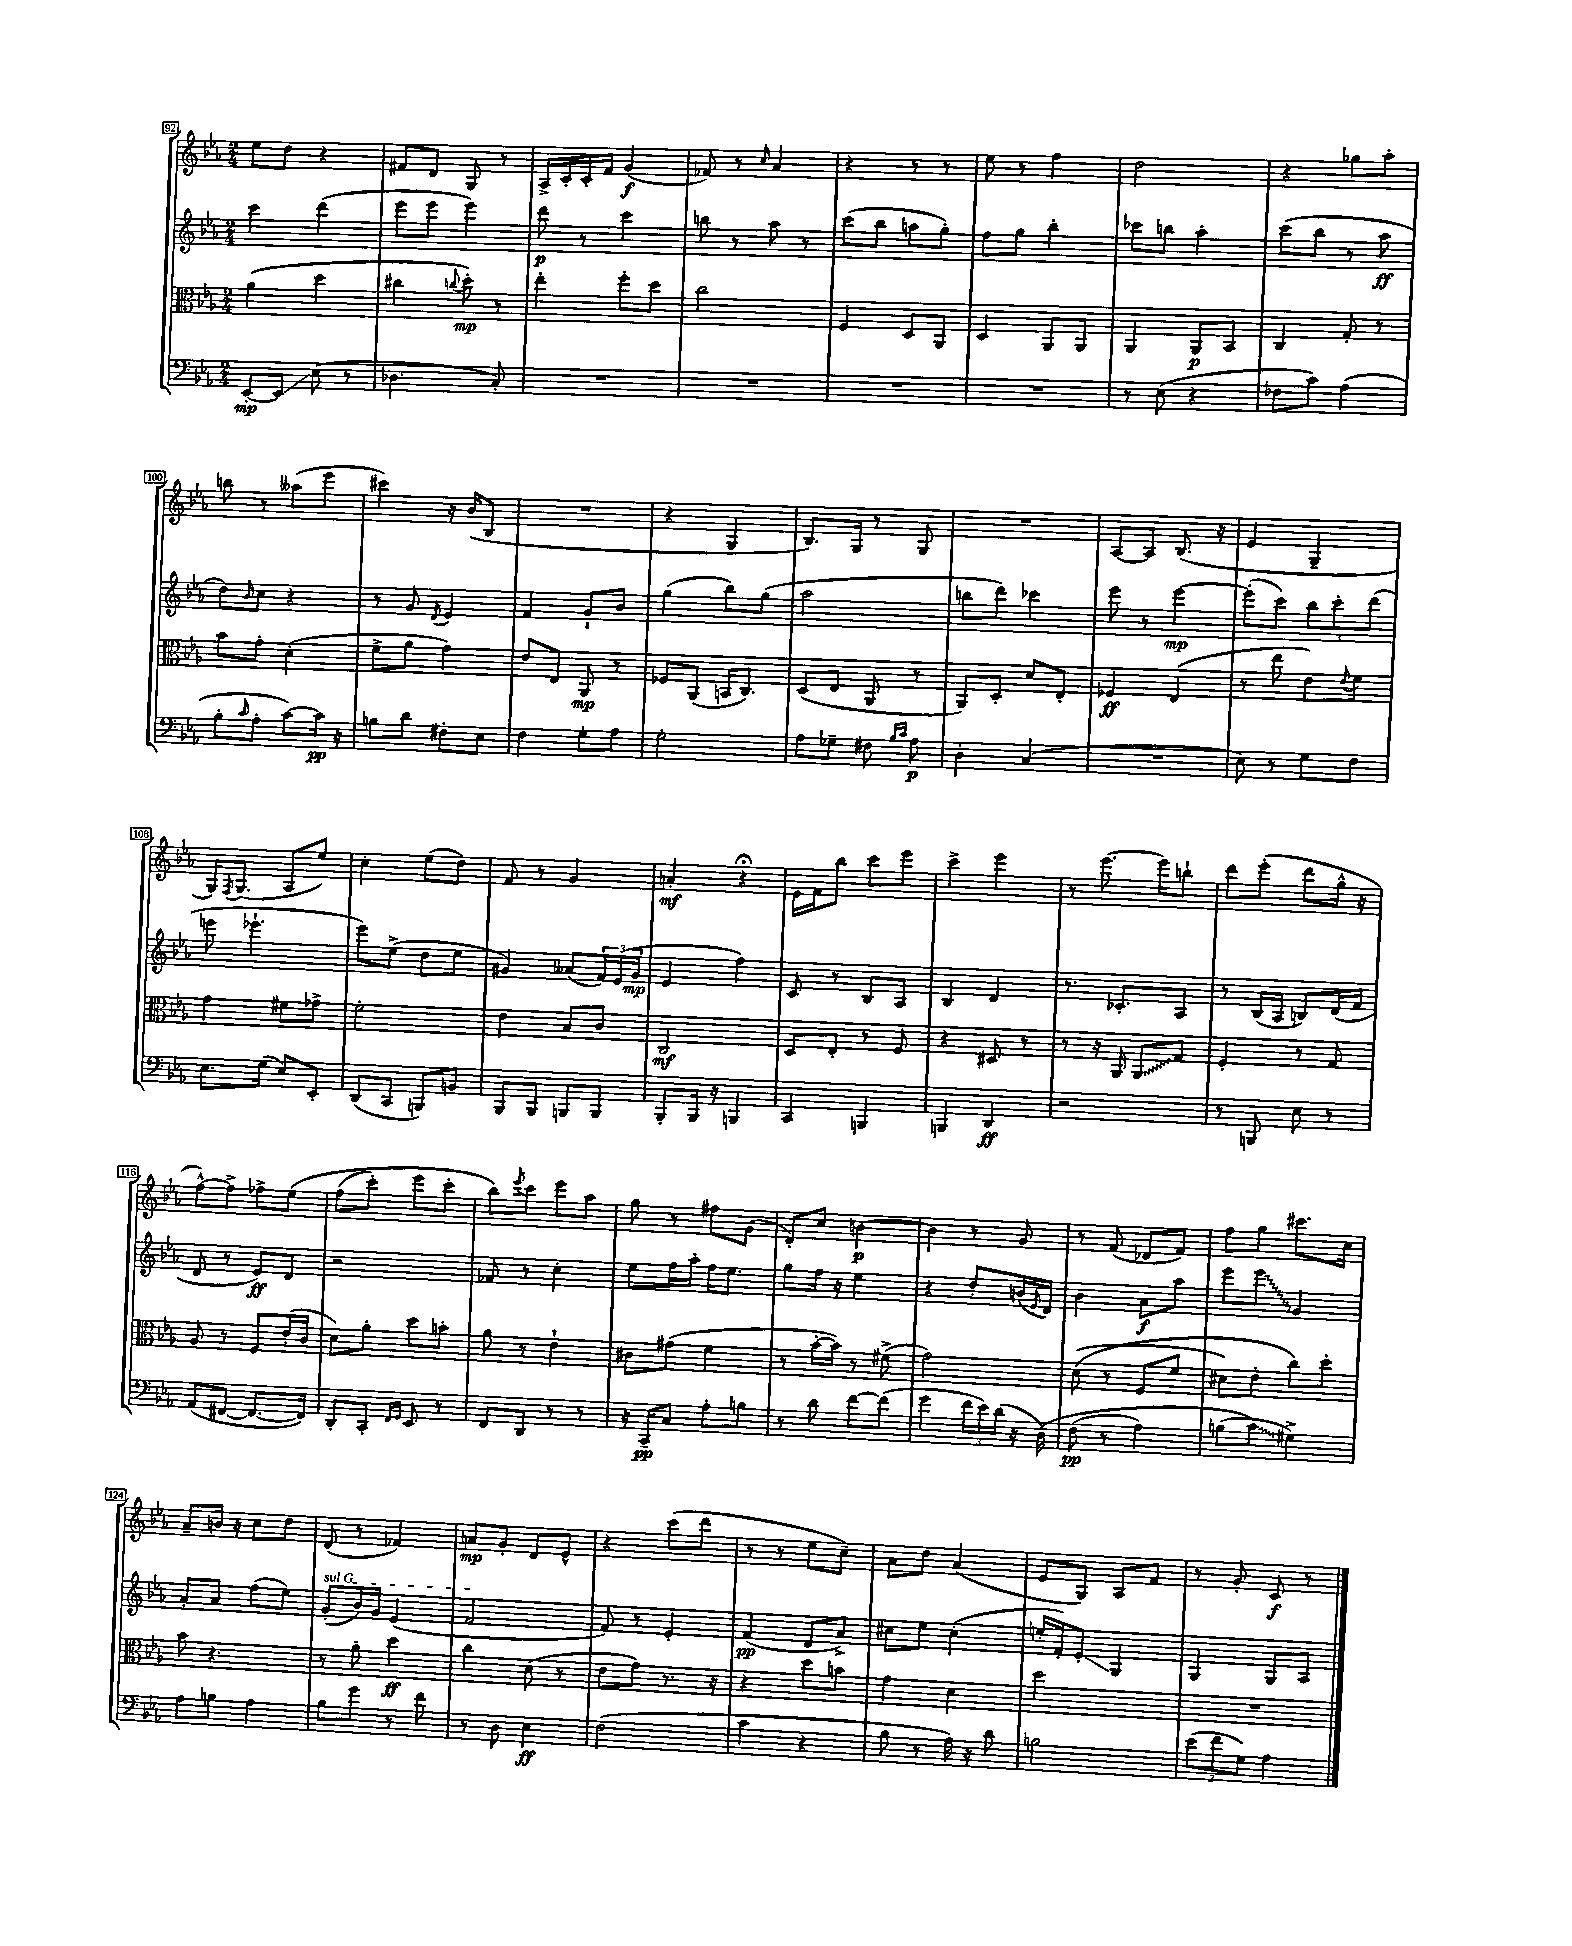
<<
\new StaffGroup <<
\new Staff = "s0" {
    \clef treble \key ees \major \numericTimeSignature \time 2/4
    ees''8 d''8 r4 |
    fis'8 d'8 g8 r8 |
    aes16-> c'16-. c'16-. f'16 g'4\f( |
    fes'8) r8 \grace { c''16 } aes'4 |
    r4 r8 r8 |
    ees''8 r8 f''4 |
    d''2 |
    r4 ges''8 aes''8-. |
    b''8 r8 aeses''8( ees'''8 |
    cis'''4) r16 bes'16( bes8 |
    R2 |
    r4 g4 |
    bes8.) g16 r8 g8 |
    R2 |
    aes8~ aes8 bes8.( r16 |
    ees'4 g4-- |
    g16) \acciaccatura { f8 } g8.( aes8 ees''8) |
    c''4-. ees''8( d''8) |
    f'8 r8 g'4 |
    a'4-.\mf r4\fermata |
    ees'16 f'16 bes''8 c'''8 ees'''8 |
    c'''4-> ees'''4 |
    r8 ees'''8.~ ees'''16 b''8-! |
    d'''8 ees'''8-.( d'''8 g''16-^ r16 |
    f''8~-^) f''8-> fes''8-> ees''8\( |
    f''8( c'''8-.) ees'''8 c'''8-. |
    bes''8\) \acciaccatura { ees'''8 } c'''8 ees'''8 aes''8 |
    g''8 r8 fis''8 g'8( |
    d'8-.) c''8 b'4~\p |
    b'4 r8 g'8 |
    r8 f'8( des'8 f'8) |
    f''8 g''8 cis'''8. c''16 |
    aes'8-- b'16 r16 c''8 d''8 |
    d'8( r8 fes'4) |
    a'8\mp g'8-. d'8 ees'8-^ |
    r4 c'''8( d'''8 |
    r8 r8 ees''8 c''8--) |
    aes'8 d''8 aes'4( |
    ees'8 g8) aes8 f'8 |
    r8 g'8-. c'8\f r8 \bar "|." |
}
\new Staff = "s1" {
    \clef treble \key ees \major \numericTimeSignature \time 2/4
    c'''4 d'''4( |
    ees'''8 ees'''8 ees'''4) |
    d'''8\p r8 c'''4 |
    b''8 r8 aes''8 r8 |
    c'''8( bes''8 a''8 g''8-.) |
    f''8 g''8 bes''4-. |
    ces'''8 b''8 aes''4-. |
    c'''8( bes''8 r8 aes''8\ff |
    d''8) \grace { bes'16 } c''8 r4 |
    r8 g'8 \acciaccatura { d'8 } ees'4 |
    f'4 g'8-! bes'8 |
    g''4( bes''8) g''8( |
    aes''2 |
    b''8 d'''8) ces'''4 |
    ees'''8 r8 ees'''4~\mp |
    ees'''8-.( c'''8) \tuplet 3/2 { bes''8 c'''8-. d'''8( } |
    e'''8 ees'''4.-! |
    ees'''8) ees''8->( d''8 ees''8 |
    gis'4) aeses'8( \tuplet 3/2 { f'16) ees'16( gis'16\mp } |
    ees'4 f''4) |
    c'8 r8 bes8 aes8 |
    bes4 d'4 |
    r8. ces'8.-. aes8 |
    r8 bes16( aes16 b8) d'16( f'16 |
    d'8 r8 ees'8\ff) d'8 |
    r2 |
    fes'8 r8 c''4-. |
    ees''8 f''16 aes''16-. f''16 ees''8. |
    g''8 f''16 r16 ees''4 |
    r4 d''8-. b'16( \acciaccatura { ees'8 } d'16) |
    bes'4 aes'8\f aes''8 |
    ees'''8 \once \override Glissando.style = #'zigzag ees'''8\glissando g'4 |
    aes'8-. aes'8 f''8( ees''8) |
    \once \override TextSpanner.bound-details.left.text = \markup { \italic "sul G" } g'8-.\startTextSpan( bes'16) g'16 ees'4( |
    f'2\stopTextSpan |
    f'8) r8 ees'4-. |
    f'4\pp( d'8 aes'8->) |
    cis''8 ees''8 cis''4-.( |
    e''16-. f'16-.) ees'8-.\glissando g4 |
    g4 g8 aes8 \bar "|." |
}
\new Staff = "s2" {
    \clef alto \key ees \major \numericTimeSignature \time 2/4
    aes'4( d''4 |
    cis''4 \appoggiatura { c''8 } d''8-.\mp) r8 |
    ees''4-. f''8-. d''8 |
    c''2 |
    f4 d8 aes,8 |
    d4 aes,8 aes,8 |
    aes,4 aes,8\p bes,8 |
    c4 g8-. r8 |
    bes'8 g'8-. d'4-.( |
    f'8-> aes'8 g'4) |
    ees'8 ees8 aes,8\mp r8 |
    fes8 aes,8( b,16 c8.) |
    d8( ees8 aes,8 r8 |
    aes,8) d8-. d'8 ees8-. |
    fes4\ff ees4( |
    r8 ees''8 ees'8) \appoggiatura { ees'8 } f'8 |
    g'4 fis'8 ges'8-> |
    f'2-. |
    ees'4 bes8 c'8 |
    c2\mf |
    d8 ees8-. r8 f8 |
    r4 dis8 r8 |
    r8 r16 aes,16 \once \override Glissando.style = #'zigzag aes,8\glissando g8 |
    f4-. r8 g8 |
    aes8 r8 f8 ees'16-.( c'16 |
    d'8) aes'8-. d''8 b'8-. |
    aes'8 r8 ees'4-! |
    cis'8 gis'8( f'4 |
    r8 bes'16~-. bes'16) r8 fis'8->( |
    g'2) |
    d'8(\( r8 f8 f'8 |
    dis'8) ees'8-. c''8\) d''8-. |
    bes'8 r4. |
    r8 aes'8-. d''4\ff |
    c''4 d'8( r8 |
    ees'8 g'8) r8. r16 |
    r4 d''8 b'8 |
    g'4 d'4 |
    d''2 |
    R2 \bar "|." |
}
\new Staff = "s3" {
    \clef bass \key ees \major \numericTimeSignature \time 2/4
    ees,8~-.\mp ees,8\glissando ees8( r8 |
    des4. c8-.) |
    R2 |
    R2 |
    R2 |
    R2 |
    r8 ees8( r4 |
    fes8 c'8) aes4( |
    bes8-. \grace { c'16 } aes8-. c'8~) c'16\pp r16 |
    b8 d'8 fis8-. ees8 |
    f4 g8-. aes8 |
    g2-. |
    aes8 ges8-- fis8 \grace { bes16 c'16 } aes8\p |
    d4-. c4( |
    R2 |
    ees8) r8 g8 f8 |
    ees8. g16( ees8) ees,8-. |
    d,8( c,8 b,,8) b,8 |
    bes,,8 bes,,8 b,,8 b,,8 |
    bes,,8-. bes,,16 r16 b,,4 |
    c,4 b,,4 |
    b,,4 d,4\ff |
    r2 |
    r8 b,,8 ees8 r8 |
    aes,8( fis,8~ fis,8.~ fis,16) |
    d,8-. c,8-. \grace { f,16 g,16 } ees,8 r8 |
    f,8 d,8 r8 r8 |
    r16 c,16--\pp c8 aes8-. b8 |
    r8 d'8 f'8~ f'8( |
    g'4 \tuplet 3/2 { f'16 ees'16) d'16( } r16 d16)\( |
    f8\pp( r8 aes4) |
    b8( \once \override Glissando.style = #'zigzag c'8\glissando\) gis4->) |
    aes8 b8 aes4 |
    bes8 g'8 r8 f'8 |
    r8 d8 ees4\ff |
    f2( |
    c'4 r4 |
    bes8 r8 aes16) r16 d'8 |
    b2 |
    \tuplet 3/2 { ees'8( f'8 g8) } aes4 \bar "|." |
}
>>
>>
\layout { \context { \Score currentBarNumber = #92 \override BarNumber.stencil = #(make-stencil-boxer 0.1 0.3 ly:text-interface::print) } }
